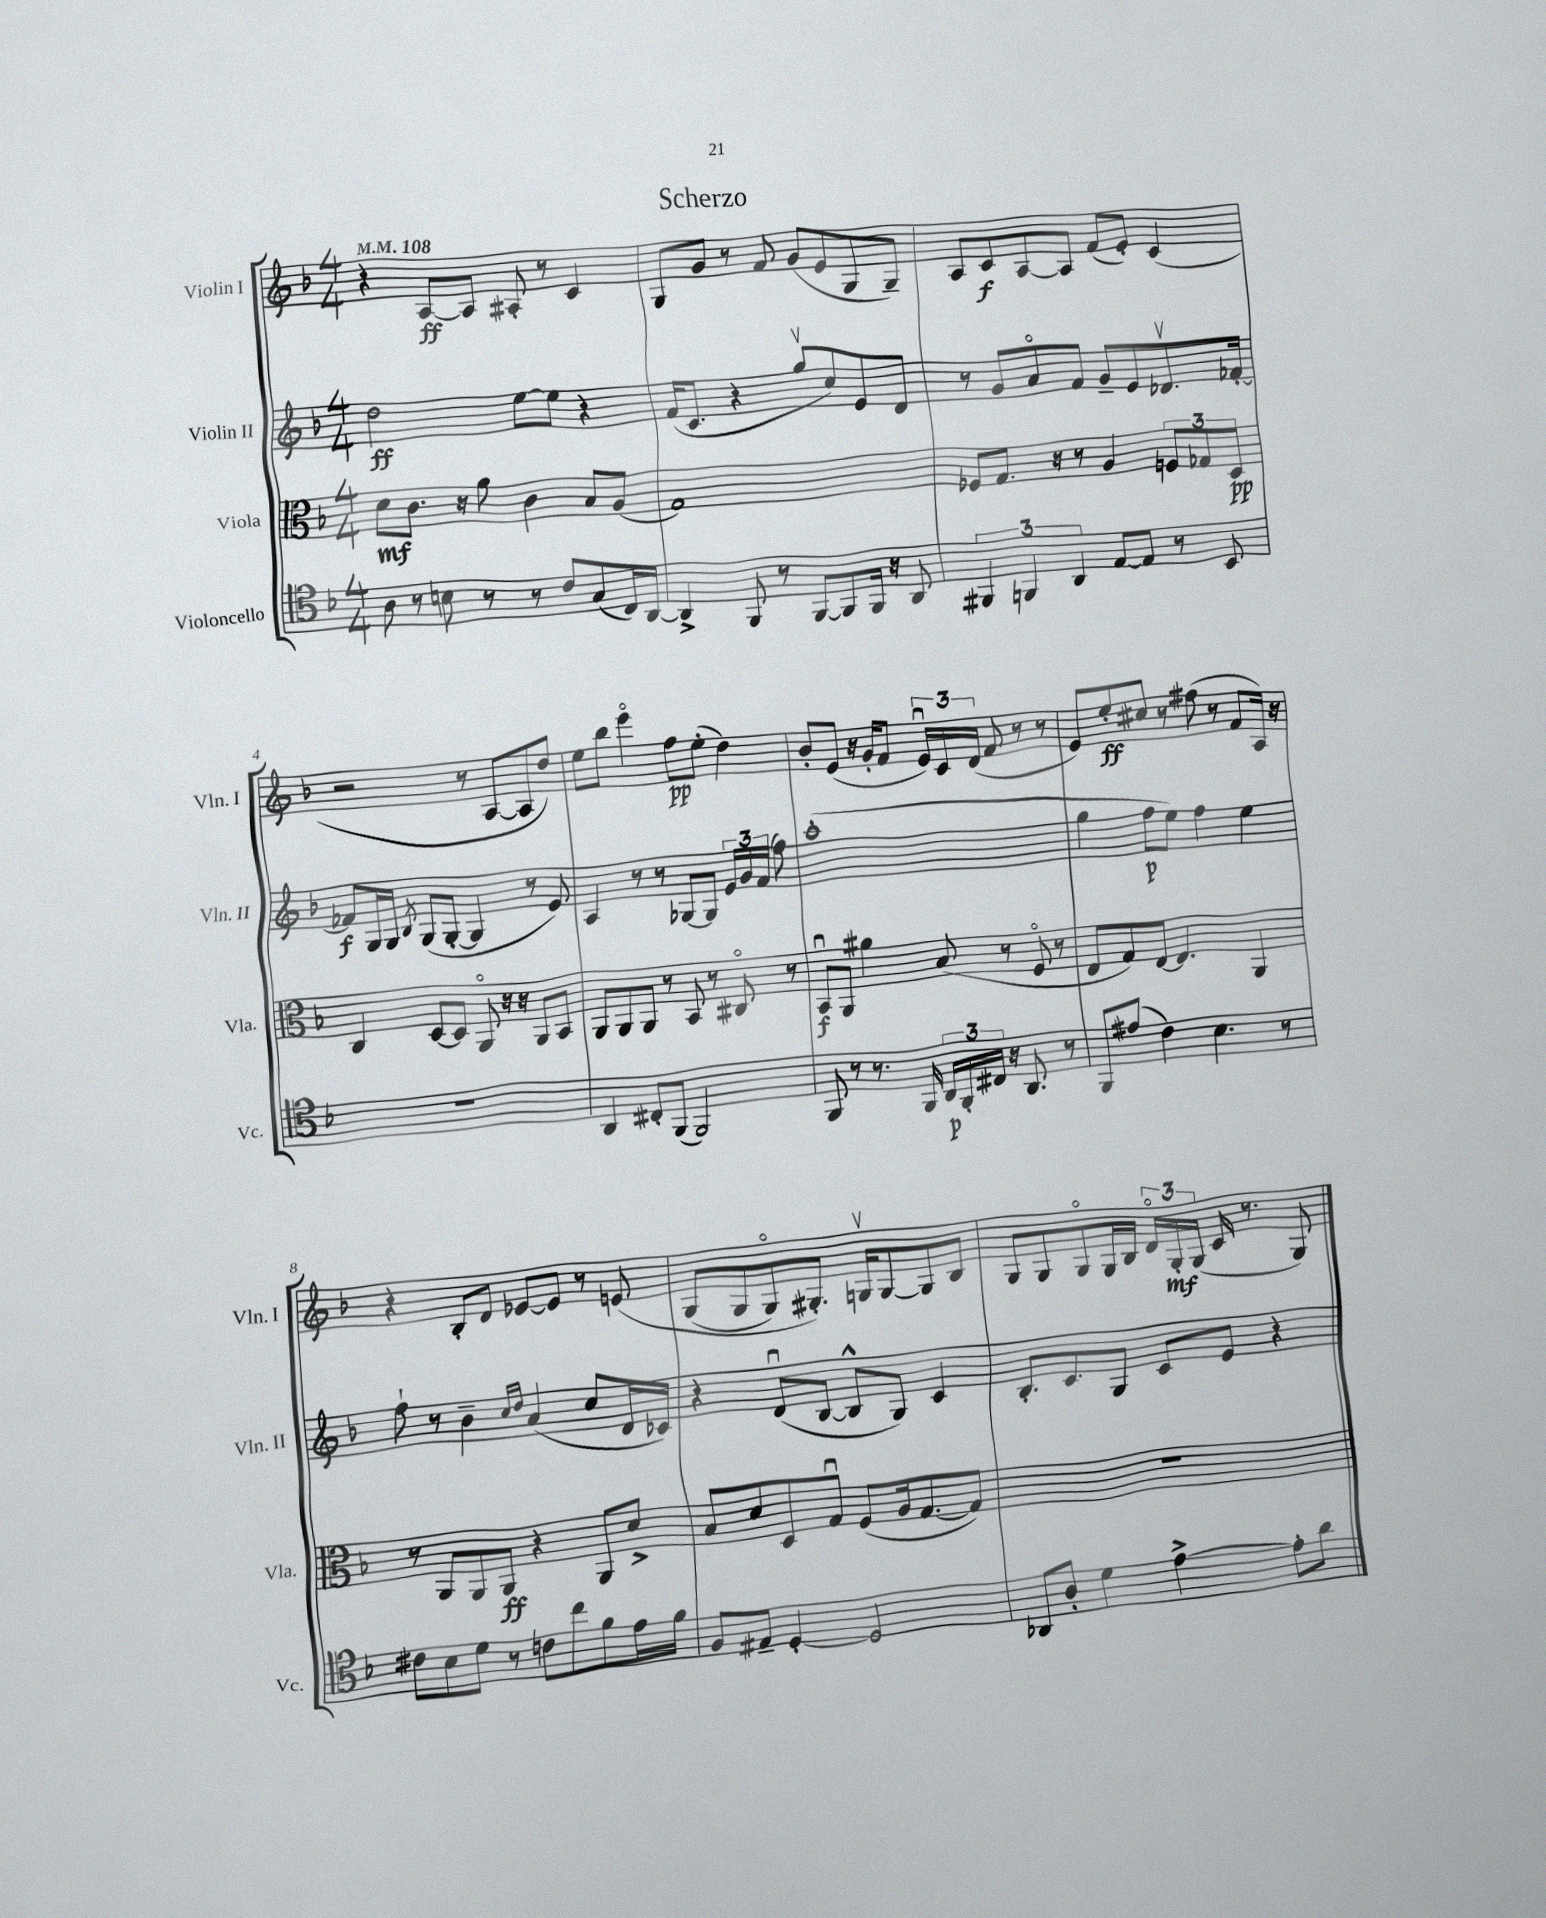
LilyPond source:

\header { title = "Scherzo" }
<<
\new StaffGroup <<
\new Staff = "s0" \with { instrumentName = "Violin I" shortInstrumentName = "Vln. I" } {
    \clef treble \key f \major \numericTimeSignature \time 4/4 \tempo 4 = 108
    \autoBeamOff r4 a8[~\ff a8] ais8-. r8 c'4 |
    g8[ g'8] r8 f'8 g'8[( e'8 g8 g8]--) |
    a8[ c'8\f a8~ a8] f'8[( e'8]-.) c'4( |
    r2 r8 a8[~ a8 d''8]) |
    e''8[ bes''8] e'''4\flageolet f''8[\pp e''8]-.( d''4) |
    bes'8[-. e'8]( r16 g'16[-. f'8] \tuplet 3/2 { e'16[\downbow) c'16 d'16]( } f'8 r8 r8 |
    e'8[) e''8-.\ff cis''8] r8 fis''8( r8 f'8[ a16]) r16 |
    r4 bes8[-. d'8] ees'8[~ ees'8] r8 e'8\( |
    g8[( g8 g8\flageolet) gis8.]-.\) g16[\upbow g8~ g8 bes8] |
    g8[ g8 g8\flageolet g16 bes16] \tuplet 3/2 { d'16[\flageolet g16-.\mf g16]( } c'16 r8. g8) \bar "|." |
}
\new Staff = "s1" \with { instrumentName = "Violin II" shortInstrumentName = "Vln. II" } {
    \clef treble \key f \major \numericTimeSignature \time 4/4
    \autoBeamOff d''2\ff e''8[~ e''8] r4 |
    f'16[( c'8.] r4 g''8[\upbow c''8) e'8 d'8] |
    r8 g'8[ a'8\flageolet f'8] g'8[-- e'8 des'8.\upbow fes'16]~-. |
    fes'8[\f g16 g16] \acciaccatura { bes8 } g8[( g8]~-. g4 r8 e'8) |
    a4 r8 r8 ges8[~ ges8] \tuplet 3/2 { e'16[ g'16 f'16]( } f''8) |
    a''1-.( |
    g''4 f''8[\p e''8]) f''4 e''4 |
    f''8-! r8 bes'4-- \grace { c''16[ d''16] } a'4( c''8[ d'16 ces'16]) |
    r4 d'8[\downbow( bes8]~ bes8[-^ g8]) c'4 |
    bes8.[-. c'8. g8] c'8[ e'8] r4 \bar "|." |
}
\new Staff = "s2" \with { instrumentName = "Viola" shortInstrumentName = "Vla." } {
    \clef alto \key f \major \numericTimeSignature \time 4/4
    \autoBeamOff d'8[\mf c'8.] r16 a'8 c'4 bes8[ a8]( |
    g1) |
    fes8[ g8.] r16 r8 a4 \tuplet 3/2 { f8[ ges8 d8]\pp } |
    c4 d8[~ d8] a,8\flageolet r16 r16 a,8[ bes,8] |
    a,8[ a,8 a,8] r8 bes,8 r8 cis8\flageolet r8 |
    bes,8[\downbow\f a,8] ais'4 bes8( r8 f8\flageolet r8 |
    e8[ g8) e8]~ e4. a,4 |
    r8 a,8[ a,8 a,8]\ff r4 a,8[ d'8]-> |
    bes8[ d'8 d8 g8]\downbow f8[( a16 g8.~ g8]) |
    R1 \bar "|." |
}
\new Staff = "s3" \with { instrumentName = "Violoncello" shortInstrumentName = "Vc." } {
    \clef tenor \key f \major \numericTimeSignature \time 4/4
    \autoBeamOff a8 r8 b8 r8 r8 c'8[ g8( c16) a,16]~ |
    a,4-> f,8 r8 f,8[~ f,8 f,16] r16 a,8 |
    \tuplet 3/2 { fis,4 f,4 a,4 } e8[~ e8] r8 bes,8 |
    r1 |
    a,4 cis8[-. f,8]( f,2) |
    f,8 r8 r8. f,16 \tuplet 3/2 { a,16[\p f,16-. cis16] } r16 a,8. r8 |
    f,8[ eis'8]( c'4) bes4. r8 |
    cis'8[ bes8 d'8] r8 c'8[ c''8 f'8 e'16 f'16] |
    f8[ eis8]-- d4~-. d2 |
    aes,8[ a8]-. d'4 e'4~-> e'8[-. a'8] \bar "|." |
}
>>
>>
